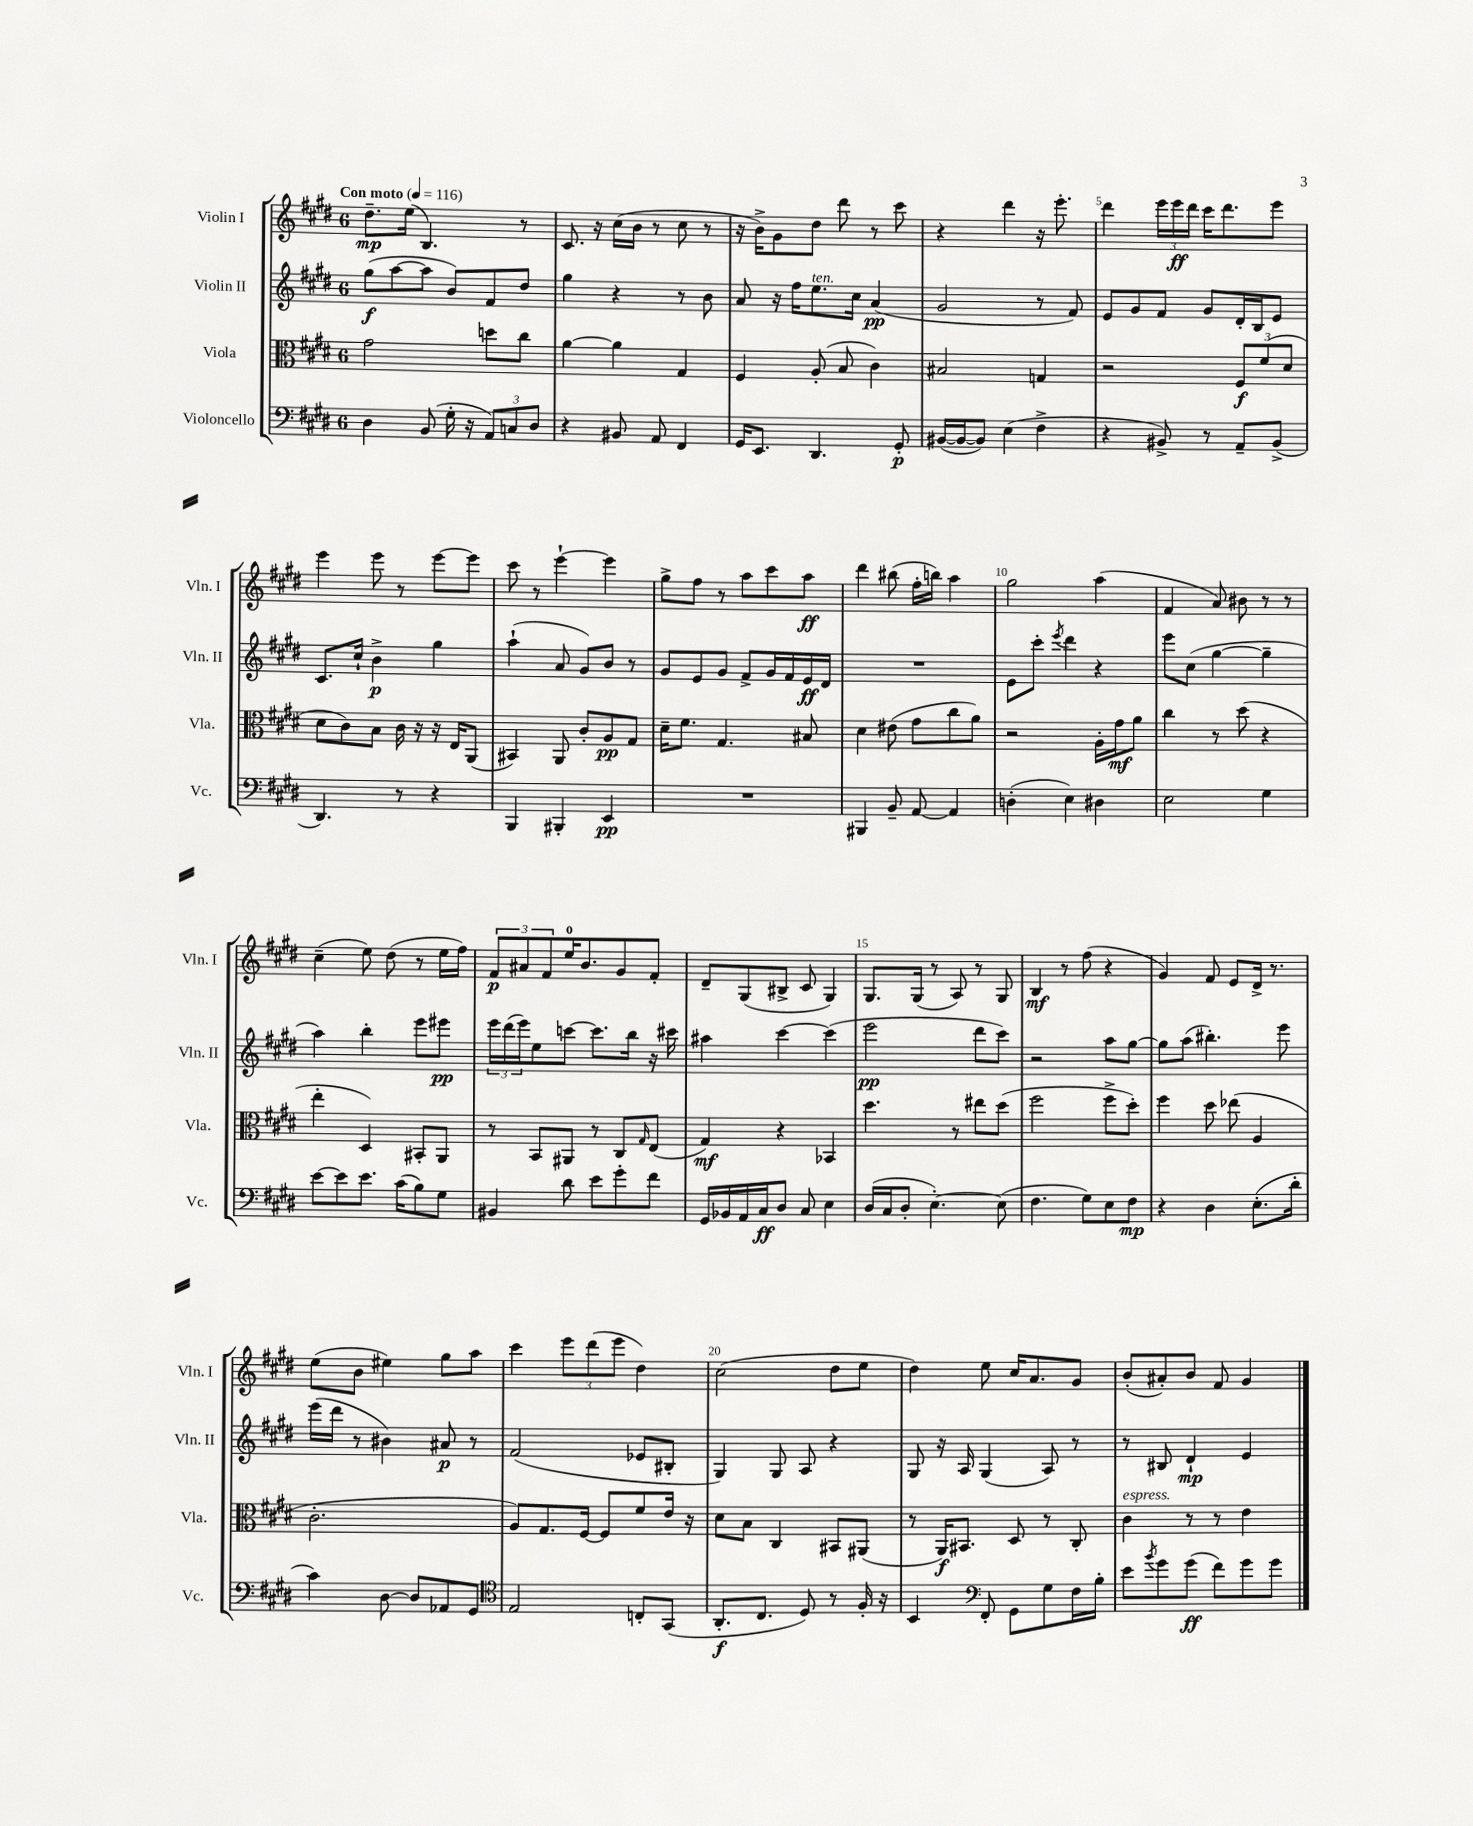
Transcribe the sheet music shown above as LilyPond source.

<<
\new StaffGroup <<
\new Staff = "s0" \with { instrumentName = "Violin I" shortInstrumentName = "Vln. I" } {
    \clef treble \key e \major \once \override Staff.TimeSignature.style = #'single-digit \time 6/8 \tempo "Con moto" 4 = 116
    dis''8.--\mp e''16( b4.) r8 |
    cis'8. r16 cis''16( b'16 r8 cis''8 r8 |
    r16 b'16->) gis'8 dis''8 dis'''8 r8 cis'''8 |
    r4 dis'''4 r16 e'''8.-. |
    dis'''4 \tuplet 3/2 { e'''16 e'''16\ff dis'''16 } cis'''16 dis'''8. e'''8 |
    e'''4 e'''8 r8 e'''8~ e'''8 |
    cis'''8 r8 e'''4~-! e'''4 |
    gis''8-> fis''8 r8 a''8 cis'''8 a''8\ff |
    dis'''4 bis''8( fis''16-. b''16) a''4 |
    gis''2 a''4( |
    fis'4 a'8) bis'8 r8 r8 |
    cis''4--( e''8) dis''8( r8 e''16 fis''16) |
    \tuplet 3/2 { fis'8\p ais'8 fis'8 } e''16-0 b'8. gis'8 fis'8-. |
    dis'8-- gis8( bis8-> cis'8 gis4) |
    gis8. gis16( r8 a8) r8 gis8 |
    b4\mf r8 fis''8( r4 |
    gis'4) fis'8 e'8 dis'16-> r8. |
    e''8( b'8 eis''4) gis''8 a''8 |
    cis'''4 \tuplet 3/2 { e'''8 dis'''8( e'''8 } dis''4) |
    cis''2( dis''8 e''8 |
    dis''4) e''8 cis''16 a'8. gis'8 |
    b'8-.( ais'8-.) b'8 fis'8 gis'4 \bar "|." |
}
\new Staff = "s1" \with { instrumentName = "Violin II" shortInstrumentName = "Vln. II" } {
    \clef treble \key e \major \once \override Staff.TimeSignature.style = #'single-digit \time 6/8
    gis''8\f( a''8~ a''8 b'8) fis'8 dis''8 |
    gis''4 r4 r8 b'8 |
    a'8 r16 fis''16 e''8.^\markup { \italic "ten." } cis''16 a'4\pp( |
    gis'2 r8 fis'8) |
    e'8 gis'8 fis'8 gis'8 dis'16-. b16 e'8 |
    cis'8. cis''16-! b'4->\p gis''4 |
    a''4-!( a'8 gis'8) b'8 r8 |
    gis'8 e'8 gis'8 fis'8-> gis'16 fis'16 e'16\ff dis'16 |
    R2. |
    e'8 cis'''8-. \acciaccatura { e'''8 } dis'''4 r4 |
    e'''8 cis''8( gis''4~ gis''4-- |
    a''4) b''4-. e'''8 eis'''8\pp |
    \tuplet 3/2 { e'''16 dis'''16( e'''16) } e''8 c'''8~ c'''8. b''16 r16 cis'''16 |
    ais''4 cis'''4~ cis'''4( |
    e'''2\pp dis'''8 cis'''8) |
    r2 a''8 gis''8~ |
    gis''8 a''8( bis''4.-.) e'''8 |
    e'''16( dis'''16 r8 bis'4) ais'8\p r8 |
    fis'2( ees'8 bis8-. |
    gis4) gis8 a8 r4 |
    gis8 r16 a16 gis4( a8) r8 |
    r8 bis8 dis'4-!\mp e'4 \bar "|." |
}
\new Staff = "s2" \with { instrumentName = "Viola" shortInstrumentName = "Vla." } {
    \clef alto \key e \major \once \override Staff.TimeSignature.style = #'single-digit \time 6/8
    gis'2 d''8 cis''8 |
    a'4~ a'4 gis4 |
    fis4 a8-.( b8 cis'4) |
    bis2 g4 |
    r2 \tuplet 3/2 { fis8\f fis'8( dis'8 } |
    dis'8 cis'8) b8 cis'16 r16 r16 e16 a,8( |
    bis,4) a,8 cis'8-. a8\pp gis8 |
    dis'16-- fis'8. gis4. bis8 |
    dis'4 eis'8( gis'8 cis''8 a'8) |
    r2 a16-. gis'16\mf a'8 |
    cis''4 r8 dis''8( r4 |
    e''4-. dis4) bis,8-. a,8 |
    r8 b,8 ais,8 r8 cis8 \grace { gis16 } e8( |
    gis4\mf) r4 bes,4 |
    dis''4. r8 eis''8 dis''8( |
    fis''2 fis''8-> dis''8-.) |
    fis''4 dis''8 ees''8( a4 |
    cis'2.-. |
    a8) gis8. fis16~ fis8 fis'8 e'16 r16 |
    dis'8 b8 cis4 bis,8 ais,8( |
    r8 a,16\f) bis,8. dis8 r8 cis8-. |
    cis'4^\markup { \italic "espress." } r8 r8 e'4 \bar "|." |
}
\new Staff = "s3" \with { instrumentName = "Violoncello" shortInstrumentName = "Vc." } {
    \clef bass \key e \major \once \override Staff.TimeSignature.style = #'single-digit \time 6/8
    dis4 b,8( gis16-. r16 \tuplet 3/2 { a,8) c8 dis8 } |
    r4 bis,8 a,8 fis,4 |
    gis,16 e,8. dis,4. gis,8-.\p |
    bis,16~( bis,16~ bis,8) e4( fis4-> |
    r4 bis,8->) r8 a,8-- bis,8->( |
    dis,4.) r8 r4 |
    b,,4 bis,,4-. e,4\pp |
    R2. |
    bis,,4 b,8-- a,8~ a,4 |
    d4-.( e4) dis4 |
    e2 gis4 |
    e'8~ e'8 e'8. cis'16( b8) gis8 |
    bis,4 dis'8 e'8 gis'8-. fis'8 |
    gis,16 bes,16 a,16 cis16\ff dis8 cis8 e4 |
    dis16( cis16 dis8-. e4.~-.) e8( |
    fis4. gis8) e8 fis8\mp |
    r4 dis4 e8.-.( dis'16-. |
    cis'4) dis8~ dis8 aes,8 gis,8 |
    \clef tenor e2 c8-. gis,8( |
    a,8.-.\f cis8. dis8) r8 fis16-. r16 |
    b,4 \clef bass fis,8-. gis,8 gis8 fis16 b16-. |
    e'8 \acciaccatura { b'8 } gis'8 gis'8\ff( fis'8) gis'8 gis'8 \bar "|." |
}
>>
>>
\layout { \context { \Score \override BarNumber.break-visibility = ##(#f #t #t) barNumberVisibility = #(every-nth-bar-number-visible 5) } }
